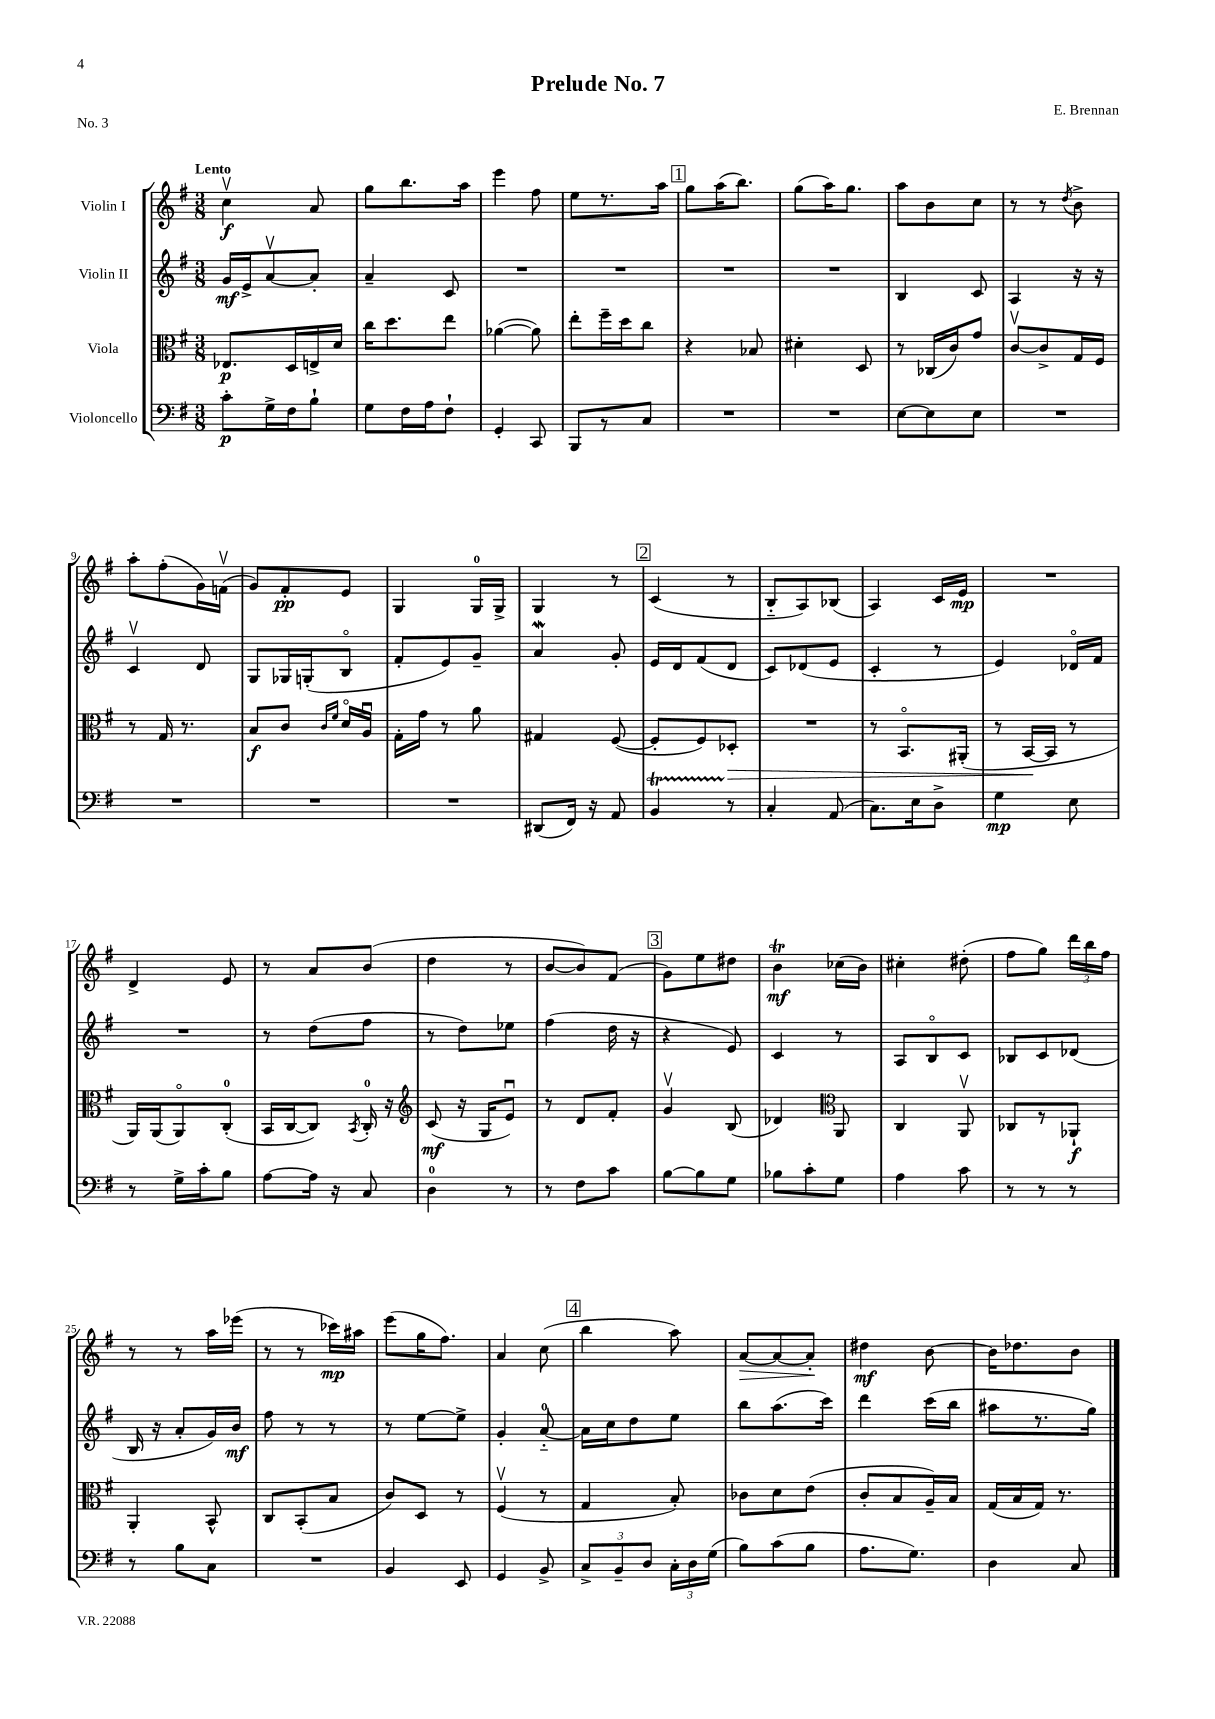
\header { title = "Prelude No. 7" composer = "E. Brennan" piece = "No. 3" }
<<
\new StaffGroup <<
\new Staff = "s0" \with { instrumentName = "Violin I" } {
    \clef treble \key g \major \numericTimeSignature \time 3/8 \tempo "Lento"
    \autoBeamOff c''4\upbow\f a'8 |
    g''8[ b''8. a''16] |
    e'''4 fis''8 |
    e''8[ r8. a''16] |
    \mark \markup { \box "1" } g''8[ a''16( b''8.]) |
    g''8[( a''16) g''8.] |
    a''8[ b'8 c''8] |
    r8 r8 \acciaccatura { d''8 } b'8-> |
    a''8[-. fis''8-.( g'16) f'16]\upbow( |
    g'8[) fis'8-.\pp e'8] |
    g4 g16[-0 g16]-> |
    g4 r8 |
    \mark \markup { \box "2" } c'4( r8 |
    b8[-_ a8) bes8]( |
    a4) c'16[ e'16]\mp |
    R4. |
    d'4-> e'8 |
    r8 a'8[ b'8]( |
    d''4 r8 |
    b'8[~ b'8) fis'8]( |
    \mark \markup { \box "3" } g'8[) e''8 dis''8] |
    b'4\trill\mf ces''16[( b'16]) |
    cis''4-. dis''8-.( |
    fis''8[ g''8]) \tuplet 3/2 { d'''16[ b''16 fis''16] } |
    r8 r8 a''16[ ees'''16]( |
    r8 r8 ces'''16[\mp) ais''16] |
    e'''8[( g''16 fis''8.]) |
    a'4 c''8( |
    \mark \markup { \box "4" } b''4 a''8) |
    a'8[~\> a'8~ a'8]-.\! |
    dis''4\mf b'8~ |
    b'16[ des''8. b'8] \bar "|." |
}
\new Staff = "s1" \with { instrumentName = "Violin II" } {
    \clef treble \key g \major \numericTimeSignature \time 3/8
    \autoBeamOff g'16[\mf e'16-> a'8~\upbow a'8]-. |
    a'4-- c'8 |
    R4. |
    R4. |
    \mark \markup { \box "1" } R4. |
    R4. |
    b4 c'8 |
    a4 r16 r16 |
    c'4\upbow d'8 |
    g8[ ges16 g16-.( b8]\flageolet |
    fis'8[-. e'8) g'8]-- |
    a'4\mordent g'8-. |
    \mark \markup { \box "2" } e'16[ d'16 fis'8( d'8] |
    c'8[) des'8( e'8] |
    c'4-. r8 |
    e'4) des'16[\flageolet fis'16] |
    R4. |
    r8 d''8[( fis''8] |
    r8 d''8[) ees''8] |
    fis''4( d''16 r16 |
    \mark \markup { \box "3" } r4 e'8) |
    c'4 r8 |
    a8[ b8\flageolet c'8] |
    bes8[ c'8 des'8]( |
    b16 r16 a'8[-. g'16) b'16]\mf |
    fis''8 r8 r8 |
    r8 e''8[~ e''8]-> |
    g'4-. a'8-0~-_ |
    \mark \markup { \box "4" } a'16[ c''16 d''8 e''8] |
    b''8[ a''8.( c'''16]) |
    d'''4 c'''16[( b''16] |
    ais''8[ r8. g''16]) \bar "|." |
}
\new Staff = "s2" \with { instrumentName = "Viola" } {
    \clef alto \key g \major \numericTimeSignature \time 3/8
    \autoBeamOff ees8.[\p d16 e16-> d'16] |
    c''16[ d''8. e''8] |
    aes'4~( aes'8) |
    e''8[-. fis''16-- d''16 c''8] |
    \mark \markup { \box "1" } r4 bes8 |
    dis'4-. d8 |
    r8 ces16[( c'16) g'8] |
    c'8[~\upbow c'8-> g16 fis16] |
    r8 g16 r8. |
    b8[\f c'8] \grace { c'16[ fis'16] } d'16[\flageolet a16]\downbow |
    g16[-. g'16] r8 a'8 |
    gis4 fis8~( |
    \mark \markup { \box "2" } fis8[-. fis8) des8]-.\> |
    R4. |
    r8 b,8.[\flageolet ais,16]-.( |
    r8 b,16[~\! b,16] r8 |
    a,16[) a,16( a,8\flageolet) c8]-0-.( |
    b,16[ c16~ c8]) \acciaccatura { b,8 } c16-0-. r16 |
    \clef treble c'8\mf( r16 g16[ e'8]\downbow) |
    r8 d'8[ fis'8]-. |
    \mark \markup { \box "3" } g'4\upbow b8( |
    des'4) \clef alto a,8 |
    c4 a,8\upbow |
    ces8[ r8 aes,8]-!\f |
    a,4-. b,8-^ |
    c8[ b,8-.( b8] |
    c'8[) d8] r8 |
    fis4\upbow( r8 |
    \mark \markup { \box "4" } g4 b8-.) |
    ces'8[ d'8 e'8]( |
    c'8[-. b8 a16--) b16] |
    g16[( b16 g16]) r8. \bar "|." |
}
\new Staff = "s3" \with { instrumentName = "Violoncello" } {
    \clef bass \key g \major \numericTimeSignature \time 3/8
    \autoBeamOff c'8[-.\p g16-> fis16 b8]-! |
    g8[ fis16 a16 fis8]-! |
    g,4-. c,8 |
    b,,8[ r8 c8] |
    \mark \markup { \box "1" } R4. |
    R4. |
    e8[~ e8 e8] |
    R4. |
    R4. |
    R4. |
    R4. |
    dis,8[( fis,16]) r16 a,8 |
    \mark \markup { \box "2" } b,4\startTrillSpan r8\stopTrillSpan |
    c4-. a,8( |
    c8.[) e16 d8]-> |
    g4\mp e8 |
    r8 g16[-> c'16-. b8] |
    a8[~ a16] r16 c8 |
    d4-0 r8 |
    r8 fis8[ c'8] |
    \mark \markup { \box "3" } b8[~ b8 g8] |
    bes8[ c'8-. g8] |
    a4 c'8 |
    r8 r8 r8 |
    r8 b8[ c8] |
    R4. |
    b,4 e,8 |
    g,4 b,8-> |
    \mark \markup { \box "4" } \tuplet 3/2 { c8[-> b,8-- d8] } \tuplet 3/2 { c16[-. d16 g16]( } |
    b8[) c'8( b8] |
    a8.[ g8.]) |
    d4 c8 \bar "|." |
}
>>
>>
